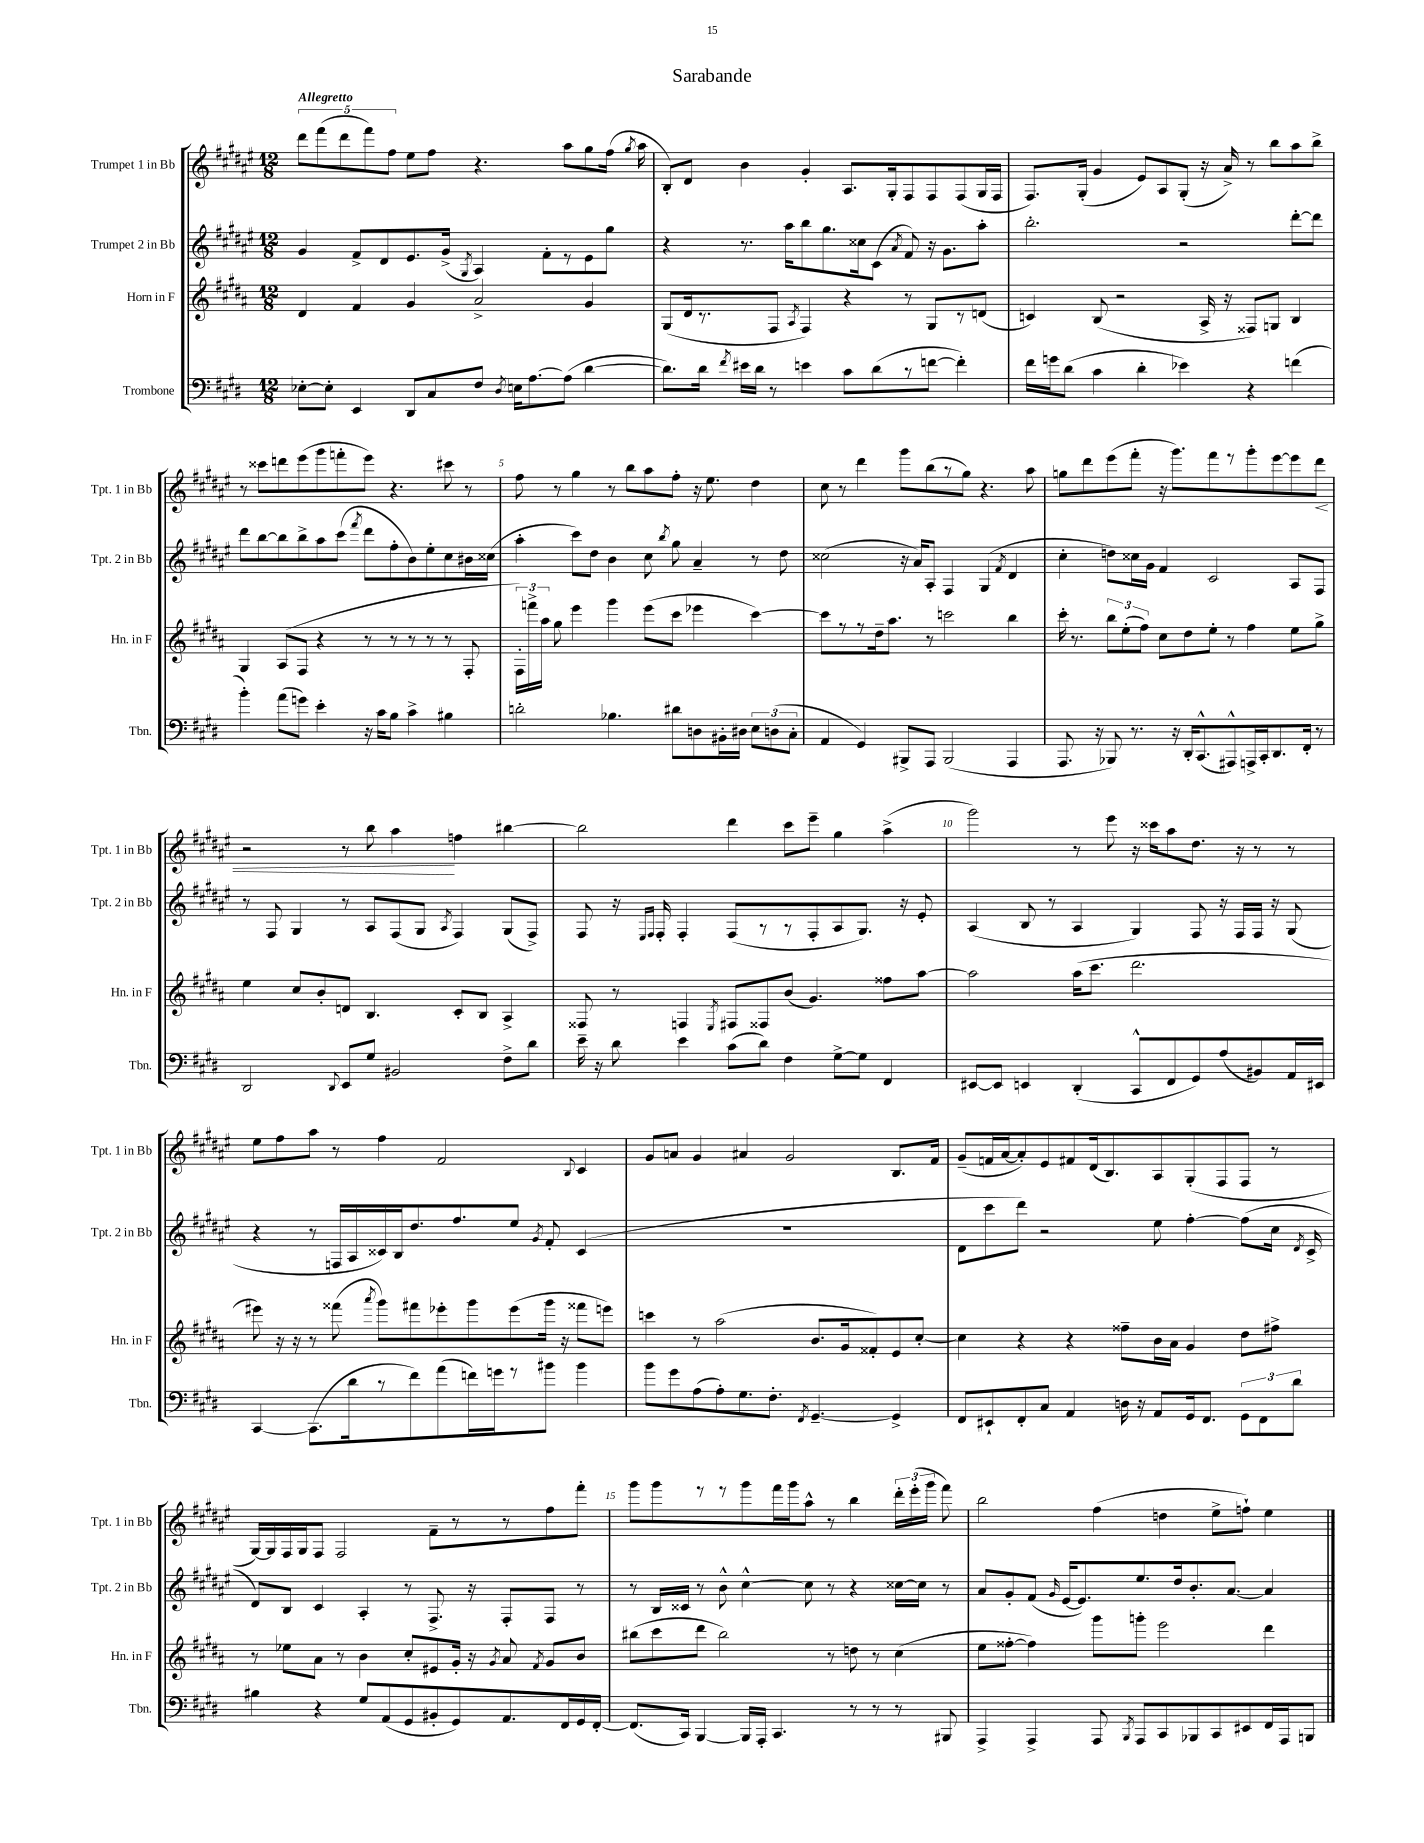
\header { title = "Sarabande" }
<<
\new StaffGroup <<
\new Staff = "s0" \with { instrumentName = "Trumpet 1 in Bb" shortInstrumentName = "Tpt. 1 in Bb" } {
    \clef treble \key fis \major \numericTimeSignature \time 12/8 \tempo "Allegretto"
    \autoBeamOff \tuplet 5/4 { dis'''8[ fis'''8( dis'''8 fis'''8) fis''8] } eis''8[ fis''8] r4. ais''8[ gis''8 fis''16]( \acciaccatura { gis''8 } ais''16 |
    b8[-.) dis'8] b'4 gis'4-. ais8.[ gis16-. fis8 fis8 fis8( gis16 fis16] |
    fis8.[) gis16]-.( gis'4 eis'8[) ais8 gis8]-.( r16 ais'16->) r8 b''8[ ais''8 b''8]-> |
    r8 cisis'''8[ d'''8 eis'''8( gis'''8 f'''8-. eis'''8]) r4. cis'''8 r8 |
    fis''8 r8 gis''4 r8 b''8[ ais''8 fis''8]-. r16 eis''8. dis''4 |
    cis''8 r8 dis'''4 gis'''8[ b''8( r8 gis''8]) r4. ais''8 |
    g''8[ dis'''8 eis'''8( fis'''8]-. r16 gis'''8.[) fis'''8 r8 gis'''8-. eis'''8~ eis'''8 dis'''8]\< |
    r2 r8 b''8 ais''4\! f''4 bis''4~ |
    bis''2 dis'''4 cis'''8[ eis'''8]-- gis''4 ais''4->( |
    gis'''2) r8 eis'''8 r16 cisis'''16[ ais''8 dis''8.] r16 r8 r8 |
    eis''8[ fis''8 ais''8] r8 fis''4 fis'2 \appoggiatura { b8 } cis'4 |
    gis'8[ a'8] gis'4 ais'4 gis'2 b8.[ fis'16] |
    gis'8[--( f'16 ais'16~ ais'8-.) eis'8 fis'8 dis'16( b8.) ais8 gis8-.( fis8 fis8] r8 |
    gis16[~) gis16 fis16 gis16 fis8] fis2 fis'8[-- r8 r8 fis''8 fis'''8]-. |
    gis'''8[ gis'''8 r8 r8 gis'''8 fis'''16 gis'''16 ais''8]-^ r8 b''4 \tuplet 3/2 { dis'''16[-. eis'''16-.( gis'''16] } fis'''8) |
    b''2 fis''4( d''4 eis''8[-> f''8]-!) eis''4 \bar "|." |
}
\new Staff = "s1" \with { instrumentName = "Trumpet 2 in Bb" shortInstrumentName = "Tpt. 2 in Bb" } {
    \clef treble \key fis \major \numericTimeSignature \time 12/8
    \autoBeamOff gis'4 fis'8[-> dis'8 eis'8. gis'16]->( \acciaccatura { gis8 } ais4) fis'8[-. r8 eis'8 gis''8] |
    r4 r8. ais''16[ b''8 gis''8. cisis''16 cis'8]( \acciaccatura { ais'8 } fis'8) r16 gis'8.[ ais''8]-. |
    b''2.-. r2 dis'''8[~-. dis'''8] |
    dis'''8[ b''8~ b''8 b''8-> ais''8 cis'''8]( \acciaccatura { fis'''8 } dis'''8[ fis''8-. b'8) eis''8-. cis''8 bis'16 cisis''16]( |
    ais''4-. cis'''8[) dis''8] b'4 cis''8 \acciaccatura { b''8 } gis''8 ais'4-- r8 dis''8 |
    cisis''2( r16 ais'16[) ais8]-. fis4 gis4( \acciaccatura { fis'8 } dis'4 |
    cis''4-. d''8[) cisis''16 gis'16] fis'4 cis'2 ais8[ fis8] |
    r8 fis8 gis4 r8 ais8[ fis8( gis8] \acciaccatura { ais8 } fis4) gis8[( fis8]->) |
    fis8 r16 \grace { eis16[ fis16] } fis16-. fis4-. fis8[( r8 r8 fis8-. ais8 gis8.]) r16 eis'8-. |
    ais4( b8 r8 ais4 gis4) fis8 r16 fis16[ fis16] r16 gis8( |
    r4 r8 f16[ ais16 cisis'16) b16 dis''8. fis''8. eis''8] \acciaccatura { gis'8 } fis'8-. cisis'4( |
    R1. |
    dis'8[ cis'''8 dis'''8]) r2 eis''8 fis''4~-. fis''8[( cis''16] \acciaccatura { dis'8 } cis'16-> |
    dis'8[) b8] cis'4 ais4-. r8 fis8.-> r16 fis8[-. fis8] r8 |
    r8 b16[ cisis'16] r8 b'8-^ cis''4~-^ cis''8 r8 r4 cisis''16[~ cisis''16] r8 |
    ais'8[ gis'8-. fis'8]( \grace { gis'16 } eis'16[~ eis'8.) eis''8. dis''16 b'8.-. ais'8.]~ ais'4 \bar "|." |
}
\new Staff = "s2" \with { instrumentName = "Horn in F" shortInstrumentName = "Hn. in F" } {
    \clef treble \key b \major \numericTimeSignature \time 12/8
    \autoBeamOff dis'4 fis'4 gis'4 ais'2-> gis'4 |
    gis8[( dis'16 r8. fis8] \acciaccatura { ais8 } fis4) r4 r8 gis8[ r8 d'8]( |
    c'4) b8( r2 ais16-> r16 fisis8[) g8] b4 |
    gis4 ais8[( fis8] r4 r8 r8 r8 r8 r8 fis8-. |
    \tuplet 3/2 { fis16[-.) f'''16-> ais''16] } gis''8 e'''4 gis'''4 e'''8[( cis'''8] ees'''4 cis'''4~) |
    cis'''8[ r8 r8 dis''16-- ais''8.] r8 c'''2 b''4 |
    cis'''16-. r8. \tuplet 3/2 { b''8[ e''8-.( fis''8]) } cis''8[ dis''8 e''8]-. r8 fis''4 e''8[ gis''8]-> |
    e''4 cis''8[ b'8-. d'8] b4. cis'8[-. b8] ais4-> |
    fisis8 r8 f4 \acciaccatura { e8 } fis8[ fisis8 b'8]( gis'4.) fisis''8[ ais''8]~ |
    ais''2 ais''16[( cis'''8.] dis'''2. |
    eis'''8) r16 r16 r8 fisis'''8( \acciaccatura { ais'''8 } gis'''8[) fis'''8 ees'''8-. gis'''8 ees'''8( gis'''16] r16 fisis'''8[ e'''8]) |
    c'''4 r8 ais''2( b'8.[ gis'16 fisis'8-.) e'8 cis''8]~-. |
    cis''4 r4 r4 fisis''8[-- b'16 ais'16] gis'4 dis''8[ fis''8]-> |
    r8 ees''8[ ais'8] r8 b'4 cis''8[-. eis'8 gis'16]-. r16 \acciaccatura { gis'8 } ais'8 \acciaccatura { fis'8 } gis'8[ b'8] |
    bis''8[( cis'''8 dis'''8] bis''2) r8 d''8 r8 cis''4( |
    e''8[ fisis''8]~-. fisis''4) gis'''8[ g'''8]-. e'''2 dis'''4 \bar "|." |
}
\new Staff = "s3" \with { instrumentName = "Trombone" shortInstrumentName = "Tbn." } {
    \clef bass \key e \major \numericTimeSignature \time 12/8
    \autoBeamOff ees8[~-. ees8]-. e,4 dis,8[ cis8 fis8] \acciaccatura { dis8 } e16[ a8.~ a8]( dis'4~ |
    dis'8.[) dis'16] \acciaccatura { fis'8 } eis'16[ dis'16] r8 e'4 cis'8[ dis'8( r8 f'8]~ f'4-.) |
    fis'16[ g'16 dis'8]( cis'4 dis'4-. ees'4) r4 f'4( |
    b'4-.) a'8[( g'8]) e'4-. r16 cis'16[ b8] cis'4-> bis4 |
    d'2-. bes4. dis'8[ d8 bis,16-. dis16] \tuplet 3/2 { e8[ d8( cis8]-. } |
    a,4 gis,4) bis,,8[-> a,,8] bis,,2( a,,4 |
    a,,8. r16 bes,,8) r8. r16 dis,16[-. cis,8.-^( ais,,8-^) a,,16-> cis,16-. dis,8. fis,16]-. r8 |
    dis,2 \appoggiatura { dis,8 } e,8[ gis8] bis,2 fis8[-> dis'8] |
    e'16-- r16 dis'8 e'4 cis'8[( dis'8]) fis4 gis8[~-> gis8] fis,4 |
    eis,8[~ eis,8] e,4 dis,4-.( cis,8[-^ fis,8 gis,8) a8( bis,8) a,16 eis,16] |
    cis,4~ cis,8.[( dis'16 r8 fis'8) a'8( f'16) g'16 r8 bis'8] bis'4 |
    b'8[ gis'8 a8( a8-.) gis8. fis8.]-. \acciaccatura { fis,8 } gis,4.~-- gis,4-> |
    fis,8[ eis,8-! fis,8-. cis8] a,4 d16 r16 a,8[ gis,16 fis,8.] \tuplet 3/2 { gis,8[ fis,8 dis'8] } |
    bis4 r4 gis8[ a,8( gis,8 bis,8-. gis,8) a,8. fis,16 gis,16 fis,16]~-. |
    fis,8.[( cis,16]) b,,4~ b,,16[ a,,16]-. cis,4. r8 r8 r8 bis,,8 |
    a,,4-> a,,4-> a,,8 \acciaccatura { b,,8 } a,,8[ cis,8 bes,,8 cis,8 eis,8 fis,16 a,,16 b,,8] \bar "|." |
}
>>
>>
\layout { \context { \Score \override BarNumber.break-visibility = ##(#f #t #t) barNumberVisibility = #(every-nth-bar-number-visible 5) } }
